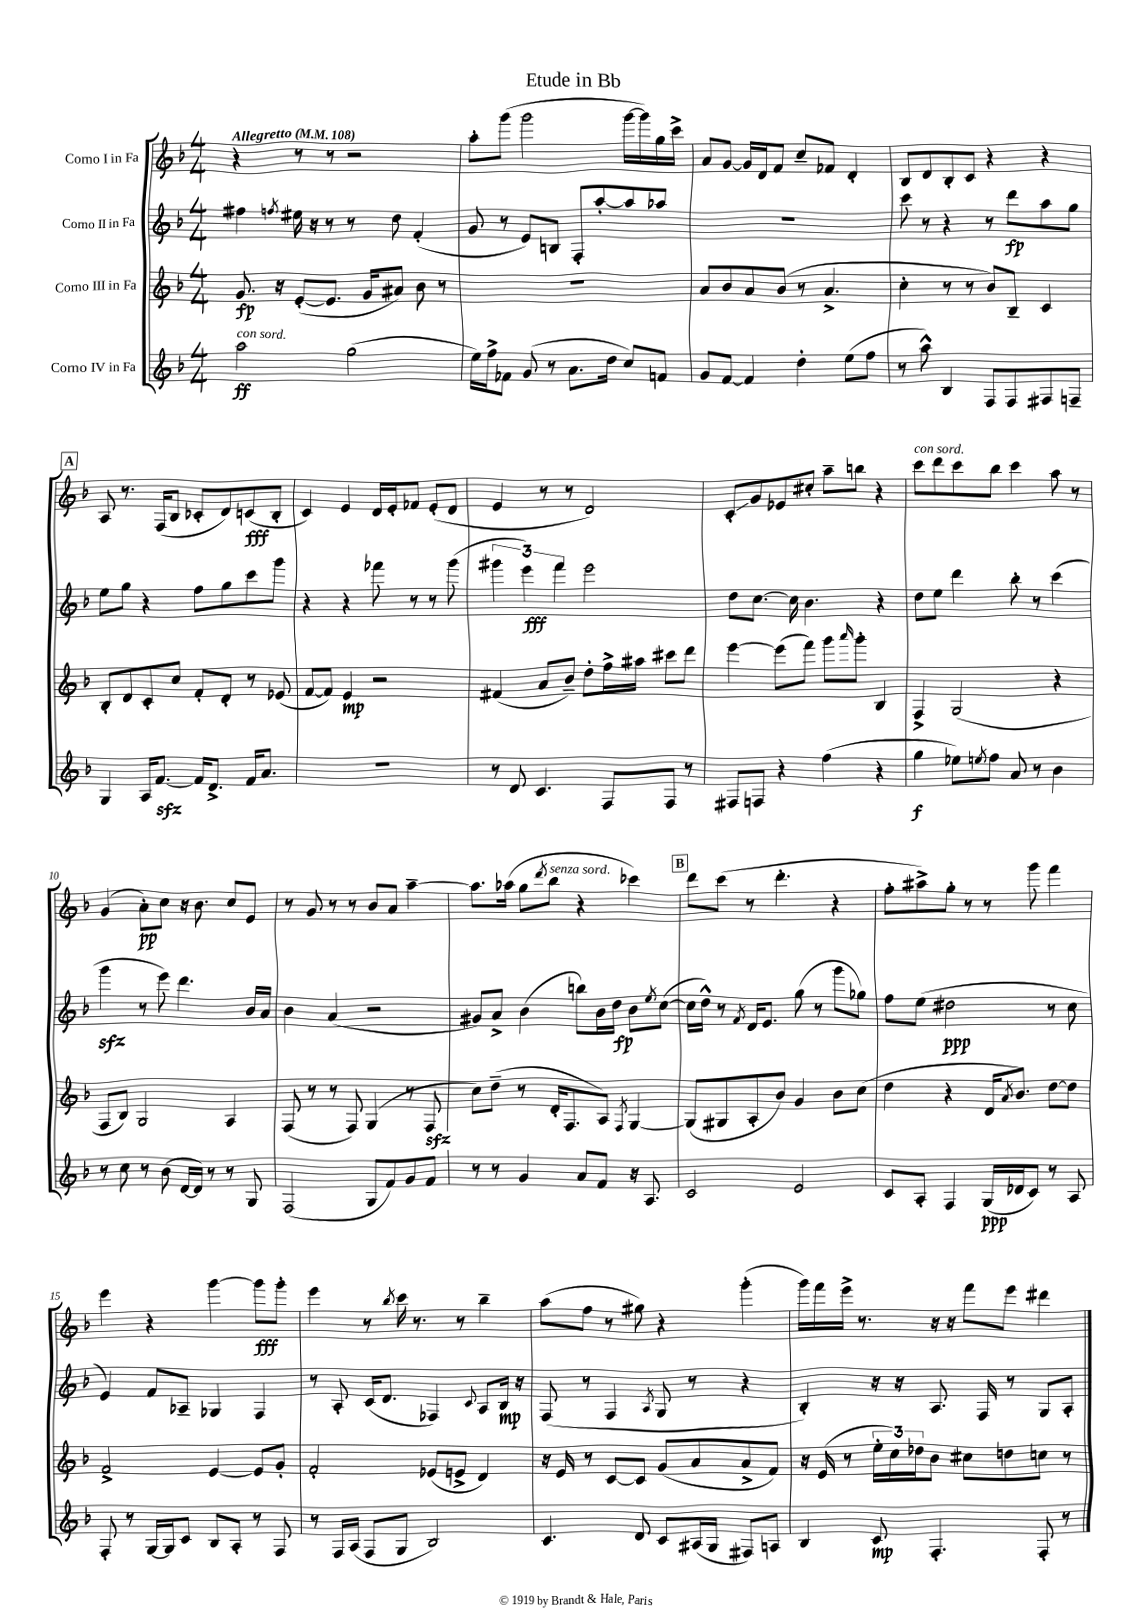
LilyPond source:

\header { title = "Etude in Bb" }
<<
\new StaffGroup <<
\new Staff = "s0" \with { instrumentName = "Corno I in Fa" } {
    \clef treble \key f \major \numericTimeSignature \time 4/4 \tempo "Allegretto" 4 = 108
    r4 r8 r8 r2 |
    a''8-. g'''8( g'''2 g'''16~ g'''16) g''16 c'''16-> |
    a'8 g'8~ g'16 d'16 f'8 c''8-- fes'8 d'4-. |
    bes8 d'8 bes8-. c'8 r4 r4 |
    \mark \markup { \box "A" } a8 r8. f16( bes8 ces'8-. d'8) c'8\fff( bes8-. |
    c'4) e'4 d'16 e'16-. fes'8 e'8-.( d'8 |
    e'4 r8 r8 d'2) |
    c'8-.\glissando g'8 ees'8 cis''8-. a''8-- b''8 r4 |
    c'''8^\markup { \italic "con sord." } d'''8 c'''8 bes''8 c'''4 a''8 r8 |
    g'4( a'8-.\pp) c''8 r16 bes'8. c''8 e'8 |
    r8 g'8 r8 r8 bes'8 a'8 a''4~-- |
    a''8. aes''16( g''8 \acciaccatura { d'''8 } bes''8^\markup { \italic "senza sord." } r4 ces'''4) |
    \mark \markup { \box "B" } d'''8 c'''8( r8 d'''4.-. r4 |
    f''8-. ais''8->) g''8-. r8 r8 g'''8 f'''4 |
    e'''4 r4 g'''4~ g'''8\fff g'''8-. |
    e'''4 r8 \acciaccatura { bes''8 } c'''16 r8. r8 bes''4-- |
    a''8( f''8 r8 gis''8) r4 g'''4-.( |
    g'''16) f'''16 e'''16-> r8. r16 r16 f'''8 e'''8 dis'''4 \bar "|." |
}
\new Staff = "s1" \with { instrumentName = "Corno II in Fa" } {
    \clef treble \key f \major \numericTimeSignature \time 4/4
    fis''4 \acciaccatura { f''8 } eis''16 r16 r8 r8 d''8 f'4-.( |
    g'8 r8 e'8) b8 f8-. a''8~-. a''8 aes''8 |
    R1 |
    c'''8 r8 r4 r8 d'''8\fp a''8 g''8 |
    \mark \markup { \box "A" } e''8 g''8 r4 f''8 g''8 c'''8 g'''8 |
    r4 r4 fes'''8 r8 r8 g'''8( |
    \tuplet 3/2 { gis'''4 e'''4\fff) f'''4 } e'''2 |
    d''8 c''8.~ c''16 bes'4. r4 |
    d''8 e''8 d'''4 bes''8-. r8 c'''4( |
    g'''4\sfz r8 e'''8) d'''4. bes'16 a'16 |
    bes'4 a'4( r2 |
    gis'8) a'8-> bes'4( b''8) bes'16 d''16\fp bes'8 \acciaccatura { e''8 } c''8~( |
    \mark \markup { \box "B" } c''16 d''16-^) r8 \acciaccatura { f'8 } d'16 e'8. g''8( r8 g'''8 ges''8) |
    f''8 e''8( dis''2\ppp r8 c''8 |
    e'4) f'8 aes8-- ges4 f4 |
    r8 a8-. c'16( d'8. fes4) \appoggiatura { c'8 } a8 bes16\mp r16 |
    f8( r8 f4 \acciaccatura { a8 } g8 r8 r4 |
    bes4-.) r16 r16 a8. f16 r8 g8 a8-. \bar "|." |
}
\new Staff = "s2" \with { instrumentName = "Corno III in Fa" } {
    \clef treble \key f \major \numericTimeSignature \time 4/4
    g'8.\fp r16 e'8~-.( e'8. g'16 ais'8) bes'8 r8 |
    R1 |
    a'8 bes'8 a'8 bes'8( r8 a'4.-> |
    c''4-. r8 r8 bes'8) bes8-- c'4 |
    \mark \markup { \box "A" } bes8-. d'8 c'8-. c''8 f'8-. d'8-. r8 ees'8( |
    f'8~ f'8) e'4\mp r2 |
    fis'4( a'8 bes'8--) d''8-. f''16-> ais''16 cis'''8 d'''8 |
    e'''4~ e'''8( f'''8) g'''8 \grace { a'''16 } g'''8-. bes4 |
    f4-> g2( r4 |
    f8 bes8) g2 a4 |
    f8( r8 r8 f8) g4( r8 f8\sfz |
    c''8) d''8--( r8 d'16-. f8. a8) \acciaccatura { f8 } g4~ |
    \mark \markup { \box "B" } g8( gis8 a8-. bes'8) g'4 bes'8 c''8( |
    d''4 r4 d'16 \acciaccatura { a'8 } bes'8.) d''8~ d''8 |
    f'2-> e'4~ e'8 g'8-. |
    f'2-. ees'8( e'8-> d'4) |
    r16 e'16 r8 c'8~ c'8 g'8( a'8 a'8-> f'8) |
    r16 e'16( r8 \tuplet 3/2 { e''16-. c''16) des''16 } bes'8 cis''8 d''8 c''8 r8 \bar "|." |
}
\new Staff = "s3" \with { instrumentName = "Corno IV in Fa" } {
    \clef treble \key f \major \numericTimeSignature \time 4/4
    a''2\ff^\markup { \italic "con sord." } g''2( |
    e''16) f''16-> fes'8 g'8( r8 a'8. d''16 c''8) f'8 |
    g'8 f'8~ f'4 d''4-. e''8( f''8 |
    r8 a''8-^) bes4 f8 f8 fis8 f8-- |
    \mark \markup { \box "A" } g4 a16 f'8.~\sfz f'16 d'8.-> f'16 a'8. |
    R1 |
    r8 d'8 c'4. f8 f8 r8 |
    fis8 f8 r4 f''4( r4 |
    g''4\f ees''8) \acciaccatura { e''8 } f''8 a'8 r8 bes'4 |
    r8 c''8 r8 bes'8( d'16~ d'16) r8 r8 g8 |
    f2( g8 f'8) g'8 f'8 |
    r8 r8 g'4 a'8 f'8 r16 a8. |
    \mark \markup { \box "B" } c'2 e'2 |
    c'8 a8-. f4 g16\ppp( des'16 c'8) r8 a8 |
    f8-. r8 g16~ g16 c'8 bes8 a8-. r8 f8 |
    r8 f16 a16( f8 g8 bes2) |
    c'4. d'8 c'8 ais16( g16 fis8) a8 |
    bes4 c'8\mp f4.-. f8-. r8 \bar "|." |
}
>>
>>
